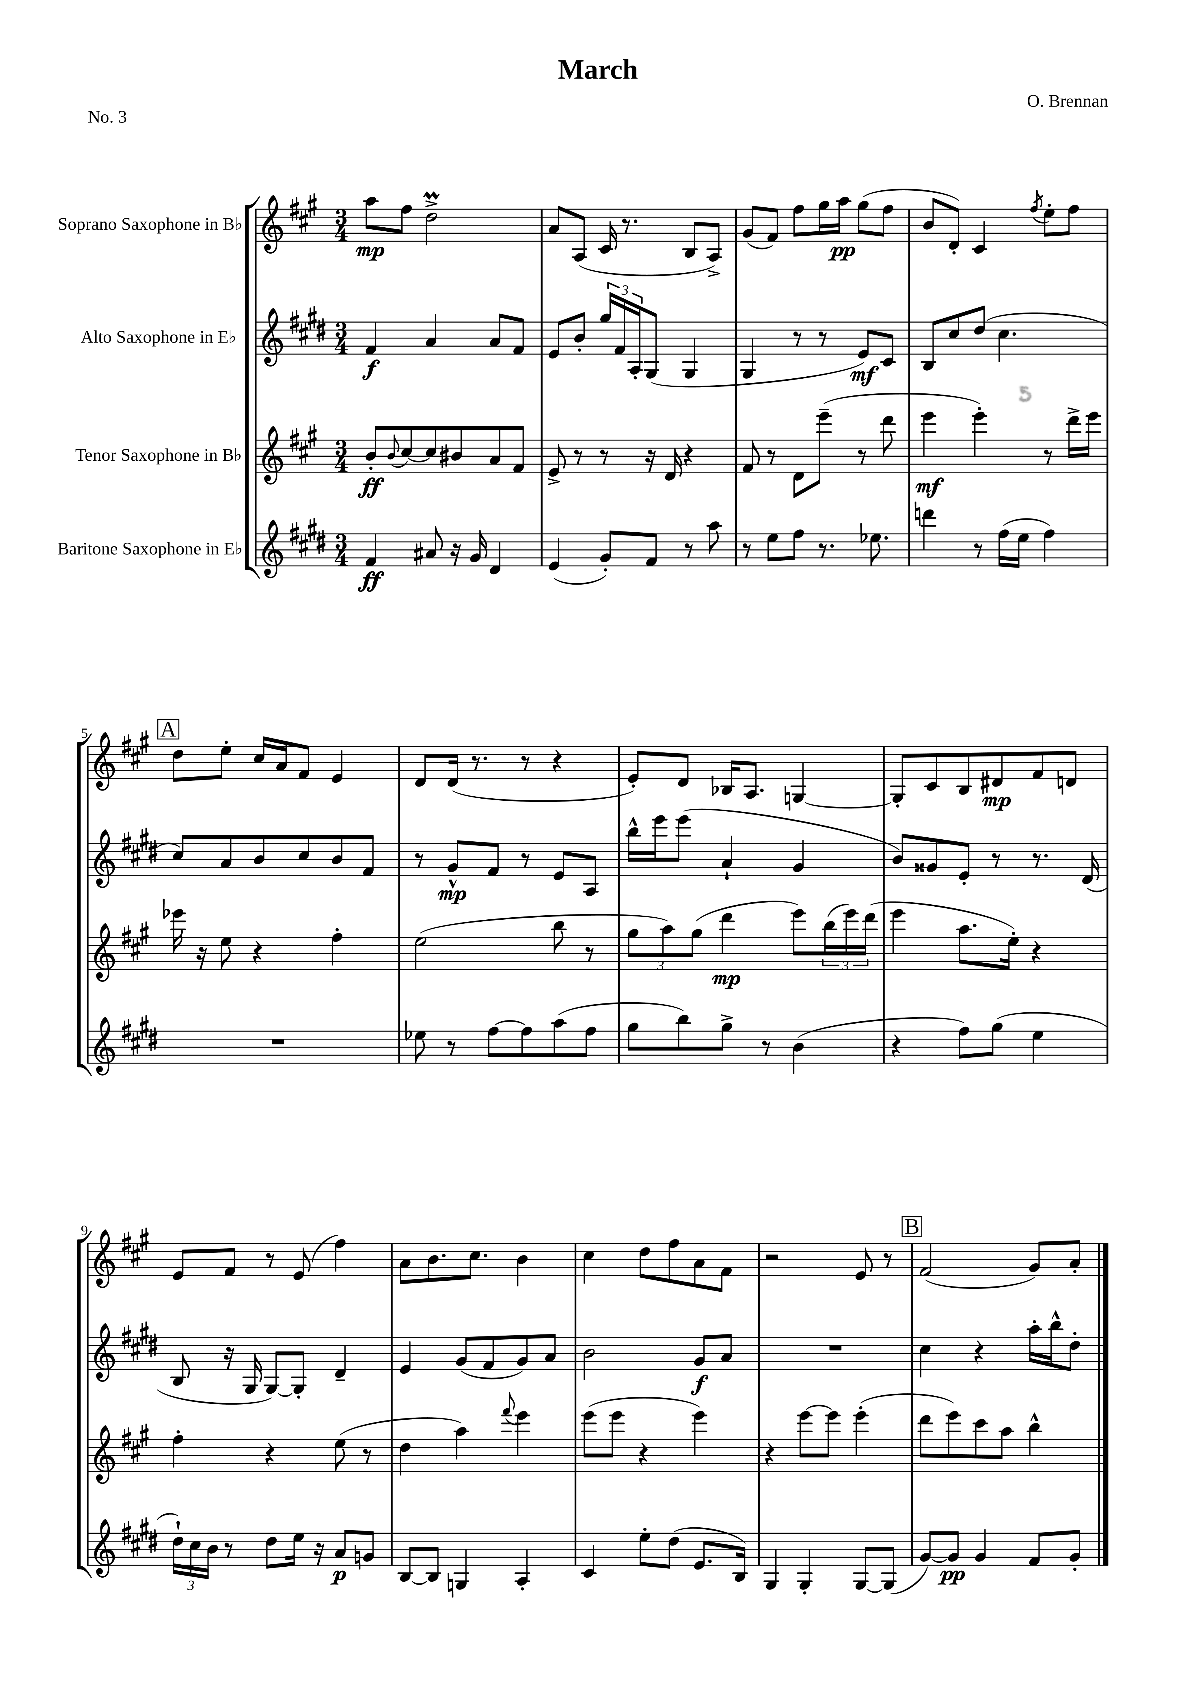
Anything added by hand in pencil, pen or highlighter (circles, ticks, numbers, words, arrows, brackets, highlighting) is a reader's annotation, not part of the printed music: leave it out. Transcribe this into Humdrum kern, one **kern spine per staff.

**kern	**kern	**kern	**kern
*staff4	*staff3	*staff2	*staff1
*clefG2	*clefG2	*clefG2	*clefG2
*k[f#c#g#d#]	*k[f#c#g#]	*k[f#c#g#d#]	*k[f#c#g#]
*M3/4	*M3/4	*M3/4	*M3/4
4f#/	8b'/L	4f#/	8aa\L
.	8qqb/	.	.
.	[8cc#/	.	8ff#\J
8a#/	8cc#/]	4a/	2dd^\
16r	8b#/	.	.
16g#/	.	.	.
4d#/	8a/	8a/L	.
.	8f#/J	8f#/J	.
=	=	=	=
(4e/	8e^/	8e/L	8a/L
.	8r	8b'/J	(8A/J
8g#'/L)	8r	24gg#/LL	16c#/
.	.	24f#/	.
.	.	.	8.r
.	.	24A'/J	.
8f#/J	16r	(8G#/J	.
.	16d/	.	.
8r	4r	4G#/	8B/L
8aa\	.	.	8A^/J)
=	=	=	=
8r	8f#/	4G#/	(8g#/L
8ee\L	8r	.	8f#/J)
8ff#\J	8d\L	8r	8ff#\L
8.r	(8eee~\J	8r	16gg#\L
.	.	.	16aa\JJ
.	8r	8e/L)	(8gg#\L
8.ee-\	.	.	.
.	8ddd\	8c#/J	8ff#\J
=	=	=	=
4ddd\	4eee\	8B/L	8b/L
.	.	8cc#/	8d'/J)
8r	4eee'\)	(8dd#/J	4c#/
(16ff#\LL	.	4.cc#\	.
16ee\JJ	.	.	.
.	.	.	8qff#/
4ff#\)	8r	.	8ee'\L
.	16ddd^\LL	.	8ff#\J
.	16eee\JJ	.	.
=	=	=	=
2.r	16eee-\	8cc#/L)	8dd\L
.	16r	.	.
.	8ee\	8a/	8ee'\J
.	4r	8b/	16cc#/LL
.	.	.	16a/J
.	.	8cc#/	8f#/J
.	4ff#'\	8b/	4e/
.	.	8f#/J	.
=	=	=	=
8ee-\	(2ee\	8r	8d/L
8r	.	8g#^^/L	(16d/Jk
.	.	.	8.r
[8ff#\L	.	8f#/J	.
8ff#\]	.	8r	8r
(8aa\	8bb\	8e/L	4r
8ff#\J	8r	8A/J	.
=	=	=	=
8gg#\L	12gg#\L	16bb^^\LL	8e'/L)
.	.	16eee\J	.
.	12aa\)	.	.
8bb\)	.	(8eee\J	8d/J
.	(12gg#\J	.	.
8gg#^\J	4ddd\	4a`/	16B-/LK
.	.	.	8.A/J
8r	.	.	.
(4b\	8eee\L)	4g#/	[4G/
.	(24bb\L	.	.
.	24eee\)	.	.
.	(24ddd\JJ	.	.
=	=	=	=
4r	4eee\	8b/L)	8G'/]L
.	.	8g##/	8c#/
8ff#\L)	8.aa\L	8e'/J	8B/
(8gg#\J	.	8r	8d#/
.	16ee'\Jk)	.	.
4ee\	4r	8.r	8f#/
.	.	.	8d/J
.	.	(16d#/	.
=	=	=	=
24dd#`\LL)	4ff#'\	8B/	8e/L
24cc#\	.	.	.
24b\JJ	.	.	.
8r	.	16r	8f#/J
.	.	16G#/	.
8dd#\L	4r	[8G#/L)	8r
16ee\Jk	.	8G#'/]J	(8e/
16r	.	.	.
8a/L	(8ee\	4d#~/	4ff#\)
8g/J	8r	.	.
=	=	=	=
[8B/L	4dd\	4e/	8a\L
8B/]J	.	.	8.b\
4G/	4aa\)	(8g#/L	.
.	.	.	8.cc#\J
.	.	8f#/	.
.	8qqfff#/	.	.
4A'/	4eee\	8g#/)	4b\
.	.	8a/J	.
=	=	=	=
4c#/	(8eee\L	2b\	4cc#\
.	8eee\J	.	.
8ee'\L	4r	.	8dd\L
(8dd#\J	.	.	8ff#\
8.e/L	4eee\)	8g#/L	8a\
.	.	8a/J	8f#\J
16B/Jk)	.	.	.
=	=	=	=
4G#/	4r	2.r	2r
4G#'/	[8eee\L	.	.
.	8eee\]J	.	.
[8G#/L	(4eee'\	.	8e/
(8G#/]J	.	.	8r
=	=	=	=
[8g#/L)	8ddd\L	4cc#\	(2f#/
8g#/]J	8eee\)	.	.
4g#/	8ccc#\	4r	.
.	8aa\J	.	.
8f#/L	4bb^^\	16aa'\LL	8g#/L)
.	.	16bb^^\J	.
8g#'/J	.	8dd#'\J	8a'/J
==	==	==	==
*-	*-	*-	*-
